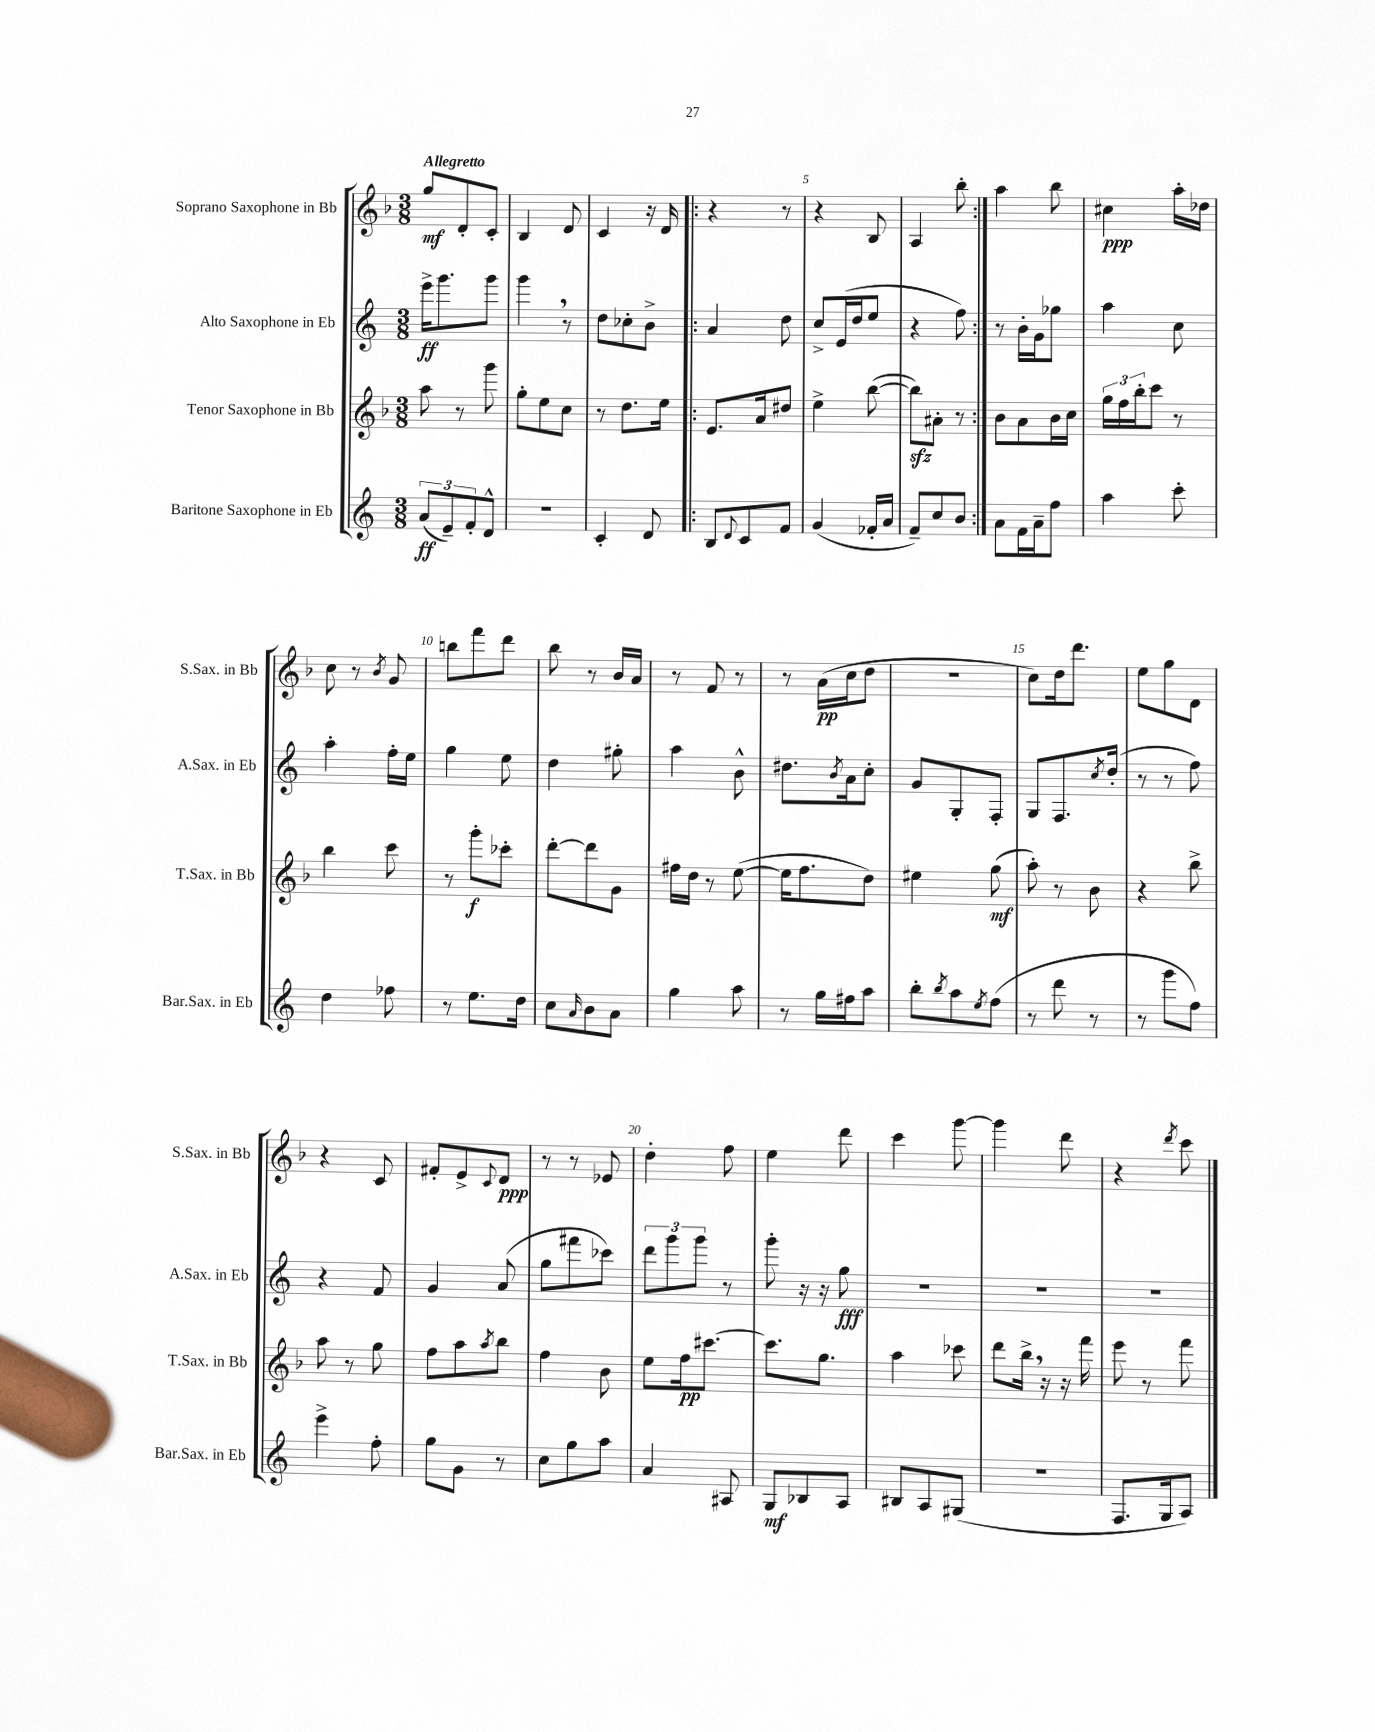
<<
\new StaffGroup <<
\new Staff = "s0" \with { instrumentName = "Soprano Saxophone in Bb" shortInstrumentName = "S.Sax. in Bb" } {
    \clef treble \key f \major \numericTimeSignature \time 3/8 \tempo "Allegretto"
    g''8\mf d'8-. c'8-. |
    bes4 d'8 |
    c'4 r16 d'16 |
    \repeat volta 2 { r4 r8 |
    r4 bes8 |
    a4 bes''8-. | }
    a''4 bes''8 |
    cis''4\ppp a''16-. des''16 |
    c''8 r8 \acciaccatura { bes'8 } g'8 |
    b''8 f'''8 d'''8 |
    bes''8 r8 bes'16 a'16 |
    r8 f'8 r8 |
    r8 a'16\pp( c''16 d''8 |
    R4. |
    c''8) d''16 d'''8. |
    e''8 g''8 d'8 |
    r4 c'8 |
    fis'8-. e'8-> \appoggiatura { c'8 } d'8\ppp |
    r8 r8 ees'8 |
    d''4-. f''8 |
    e''4 d'''8 |
    c'''4 g'''8~ |
    g'''4 d'''8 |
    r4 \acciaccatura { d'''8 } c'''8 \bar "|." |
}
\new Staff = "s1" \with { instrumentName = "Alto Saxophone in Eb" shortInstrumentName = "A.Sax. in Eb" } {
    \clef treble \key c \major \numericTimeSignature \time 3/8
    e'''16->\ff g'''8. g'''8 |
    g'''4 \breathe r8 |
    d''8 ces''8-. b'8-> |
    \repeat volta 2 { a'4 d''8 |
    c''8-> e'16( d''16 e''8 |
    r4 f''8) | }
    r8 b'16-. g'16 ges''8 |
    a''4 c''8 |
    a''4-. f''16-. e''16 |
    g''4 e''8 |
    d''4 gis''8-. |
    a''4 b'8-^ |
    dis''8. \acciaccatura { b'8 } a'16 c''8-. |
    g'8 g8-. f8-. |
    g8 f8. \acciaccatura { c''8 } d''16-.( |
    r8 r8 f''8) |
    r4 f'8 |
    g'4 a'8( |
    g''8 fis'''8 ces'''8) |
    \tuplet 3/2 { d'''8 g'''8 g'''8 } r8 |
    g'''8-. r16 r16 g''8\fff |
    R4. |
    R4. |
    R4. \bar "|." |
}
\new Staff = "s2" \with { instrumentName = "Tenor Saxophone in Bb" shortInstrumentName = "T.Sax. in Bb" } {
    \clef treble \key f \major \numericTimeSignature \time 3/8
    a''8 r8 g'''8 |
    g''8-. e''8 c''8 |
    r8 d''8. e''16 |
    \repeat volta 2 { e'8. a'16 dis''8 |
    e''4-> bes''8~( |
    bes''8\sfz) ais'8-. r8 | }
    bes'8 a'8 bes'16 c''16 |
    \tuplet 3/2 { g''16 f''16 bes''16-. } c'''8 r8 |
    bes''4 c'''8 |
    r8 g'''8-.\f ces'''8-. |
    d'''8~-. d'''8 g'8 |
    fis''16 d''16 r8 e''8~( |
    e''16 f''8. d''8) |
    eis''4 g''8\mf( |
    a''8-.) r8 bes'8 |
    r4 bes''8-> |
    a''8 r8 g''8 |
    f''8 a''8 \acciaccatura { a''8 } bes''8 |
    f''4 bes'8 |
    e''8 f''16\pp cis'''8.~ |
    cis'''8. g''8. |
    a''4 ces'''8 |
    d'''8 bes''16-> \breathe r16 r16 f'''16 |
    e'''8 r8 f'''8 \bar "|." |
}
\new Staff = "s3" \with { instrumentName = "Baritone Saxophone in Eb" shortInstrumentName = "Bar.Sax. in Eb" } {
    \clef treble \key c \major \numericTimeSignature \time 3/8
    \tuplet 3/2 { a'8\ff( e'8--) f'8-. } d'8-^ |
    R4. |
    c'4-. d'8 |
    \repeat volta 2 { b8 \appoggiatura { d'8 } c'8 f'8 |
    g'4( fes'16-. a'16 |
    f'8--) c''8 b'8 | }
    a'8 f'16 a'16-- f''8 |
    a''4 c'''8-. |
    d''4 fes''8 |
    r8 e''8. d''16 |
    c''8 \grace { a'16 } b'8 a'8 |
    g''4 a''8 |
    r8 g''16 fis''16 a''8 |
    b''8-. \acciaccatura { b''8 } a''8 \acciaccatura { e''8 } f''8( |
    r8 d'''8 r8 |
    r8 g'''8 f''8) |
    e'''4-> f''8-. |
    g''8 g'8 r8 |
    c''8 g''8 a''8 |
    a'4 ais8 |
    g8\mf bes8 a8 |
    bis8 a8 gis8( |
    R4. |
    f8. g16 a8) \bar "|." |
}
>>
>>
\layout { \context { \Score \override BarNumber.break-visibility = ##(#f #t #t) barNumberVisibility = #(every-nth-bar-number-visible 5) } }
